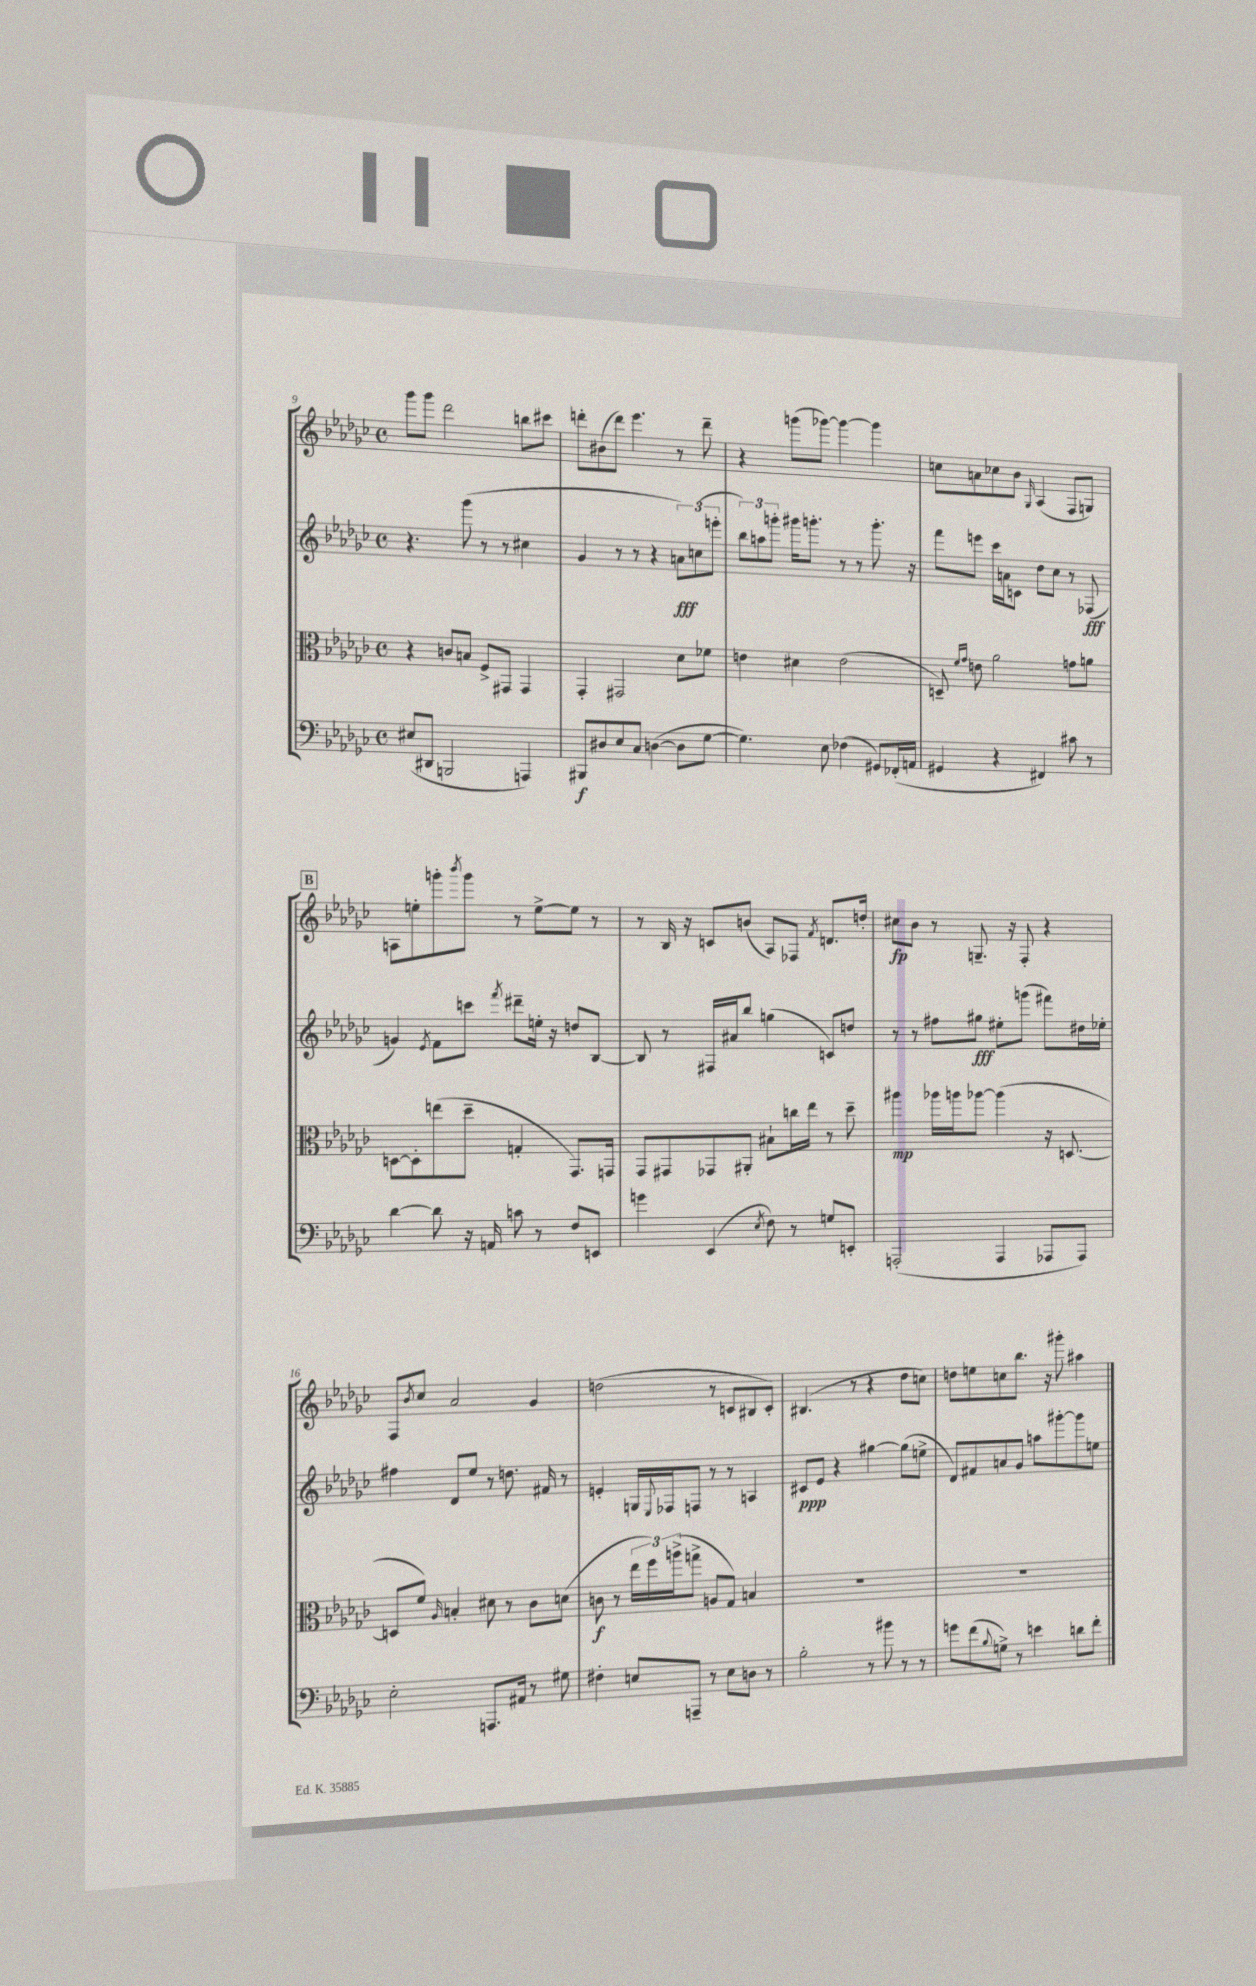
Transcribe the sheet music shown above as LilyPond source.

<<
\new StaffGroup <<
\new Staff = "s0" {
    \clef treble \key ges \major \defaultTimeSignature \time 4/4
    ges'''8 ges'''8 des'''2 b''8 cis'''8 |
    d'''8-. bis'8( d'''8) ees'''4. r8 d'''8-- |
    r4 g'''8( ges'''8~) ges'''4~ ges'''4 |
    c''8 a'8 ces''8 bes'8 \grace { ges16 } aes4( f8 g8) |
    \mark \markup { \box "B" } a8 e''8-. g'''8-. \acciaccatura { bes'''8 } g'''8 r8 e''8~-> e''8 r8 |
    r8 bes16 r16 c'8 b'8( aes8) fes8 \acciaccatura { f'8 } d'8. d''16-. |
    cis''8\fp bes'8 r8 g8.-- r16 f8-. r4 |
    f8 \acciaccatura { bes'8 } ces''8 aes'2 ges'4 |
    d''2( r8 c'8 bis8 c'8-.) |
    bis4.( r8 r4 des''8 c''8) |
    d''8 e''8 c''8 bes''8. r16 gis'''8-. ais''4 \bar "|." |
}
\new Staff = "s1" {
    \clef treble \key ges \major \defaultTimeSignature \time 4/4
    r4. ges'''8( r8 r8 cis''4 |
    ges'4 r8 r8 r4 \tuplet 3/2 { a'8\fff) c''8( e'''8-. } |
    \tuplet 3/2 { bes''8) a''8 g'''8-. } gis'''16 g'''8.-. r8 r8 g'''8.-. r16 |
    f'''8 e'''8 ces'''16 a'16 c'8 des''8 ces''8 r8 fes8\fff( |
    \mark \markup { \box "B" } g'4) \acciaccatura { ees'8 } f'8 c'''8 \acciaccatura { f'''8 } dis'''8-- e''16-. r16 d''8 bes8~ |
    bes8 r8 fis16 ais'16 bes''8 g''4( c'8) d''8 |
    r8 r8 fis''8 gis''8\fff eis''8-. g'''8( fis'''8) dis''16 ees''16-. |
    fis''4 des'8 ees''8 r8 d''8. fis'16 r8 |
    e'4-. g16 \appoggiatura { ees8 } fes16 f8 r8 r8 a4 |
    cis'8\ppp ees'8 r4 gis''4~ gis''8( e''8-> |
    des'8) fis'8 a'8 ges'8 a''8 gis'''8~-. gis'''8 e''8 \bar "|." |
}
\new Staff = "s2" {
    \clef alto \key ges \major \defaultTimeSignature \time 4/4
    r4 c'8 b8 f8-> gis,8 gis,4 |
    ges,4-. gis,2 des'8 fes'8 |
    e'4 dis'4 e'2( |
    d8--) \grace { f'16 ges'16 } e'8 aes'2 g'8 a'8 |
    \mark \markup { \box "B" } d8~ d8-. e''8( des''8-- g4-. ges,8.) g,16 |
    ges,8 gis,8 ges,8 ais,8-. bis8-! c''16 ees''16 r8 des''8-- |
    ais''4\mp aes''16 a''16 aes''8~ aes''4( r16 d8.~ |
    d8 f'8) \grace { aes16 } b4-. dis'8 r8 ces'8 d'8( |
    c'8\f r8 \tuplet 3/2 { ees''16 f''16) a''16->( } g''8-> a8 ges8) b4 |
    R1 |
    R1 \bar "|." |
}
\new Staff = "s3" {
    \clef bass \key ges \major \defaultTimeSignature \time 4/4
    eis8( dis,8 b,,2 a,,4) |
    bis,,8\f dis8 ees8 ces8 d4~( d8 ges8~ |
    ges4.) ees8 fes4( gis,8) fes,16-.( a,16 |
    gis,4 r4 fis,4) cis'8 r8 |
    \mark \markup { \box "B" } des'4~ des'8 r16 a,16 c'8 r8 f8 e,8 |
    g'4 ees,4( \acciaccatura { ees8 } f8) r8 g8 e,8-. |
    a,,2-.( a,,4 aes,,8 aes,,8) |
    ees2-. a,,8. ais,16 r8 gis8 |
    fis4-. e8 a,,8-- r8 e8 d8 r8 |
    bes2-. r8 bis'8 r8 r8 |
    g'8 f'8( \appoggiatura { bes8 } g8->) r8 e'4 d'8 f'8-. \bar "|." |
}
>>
>>
\layout { \context { \Score currentBarNumber = #9 } }
